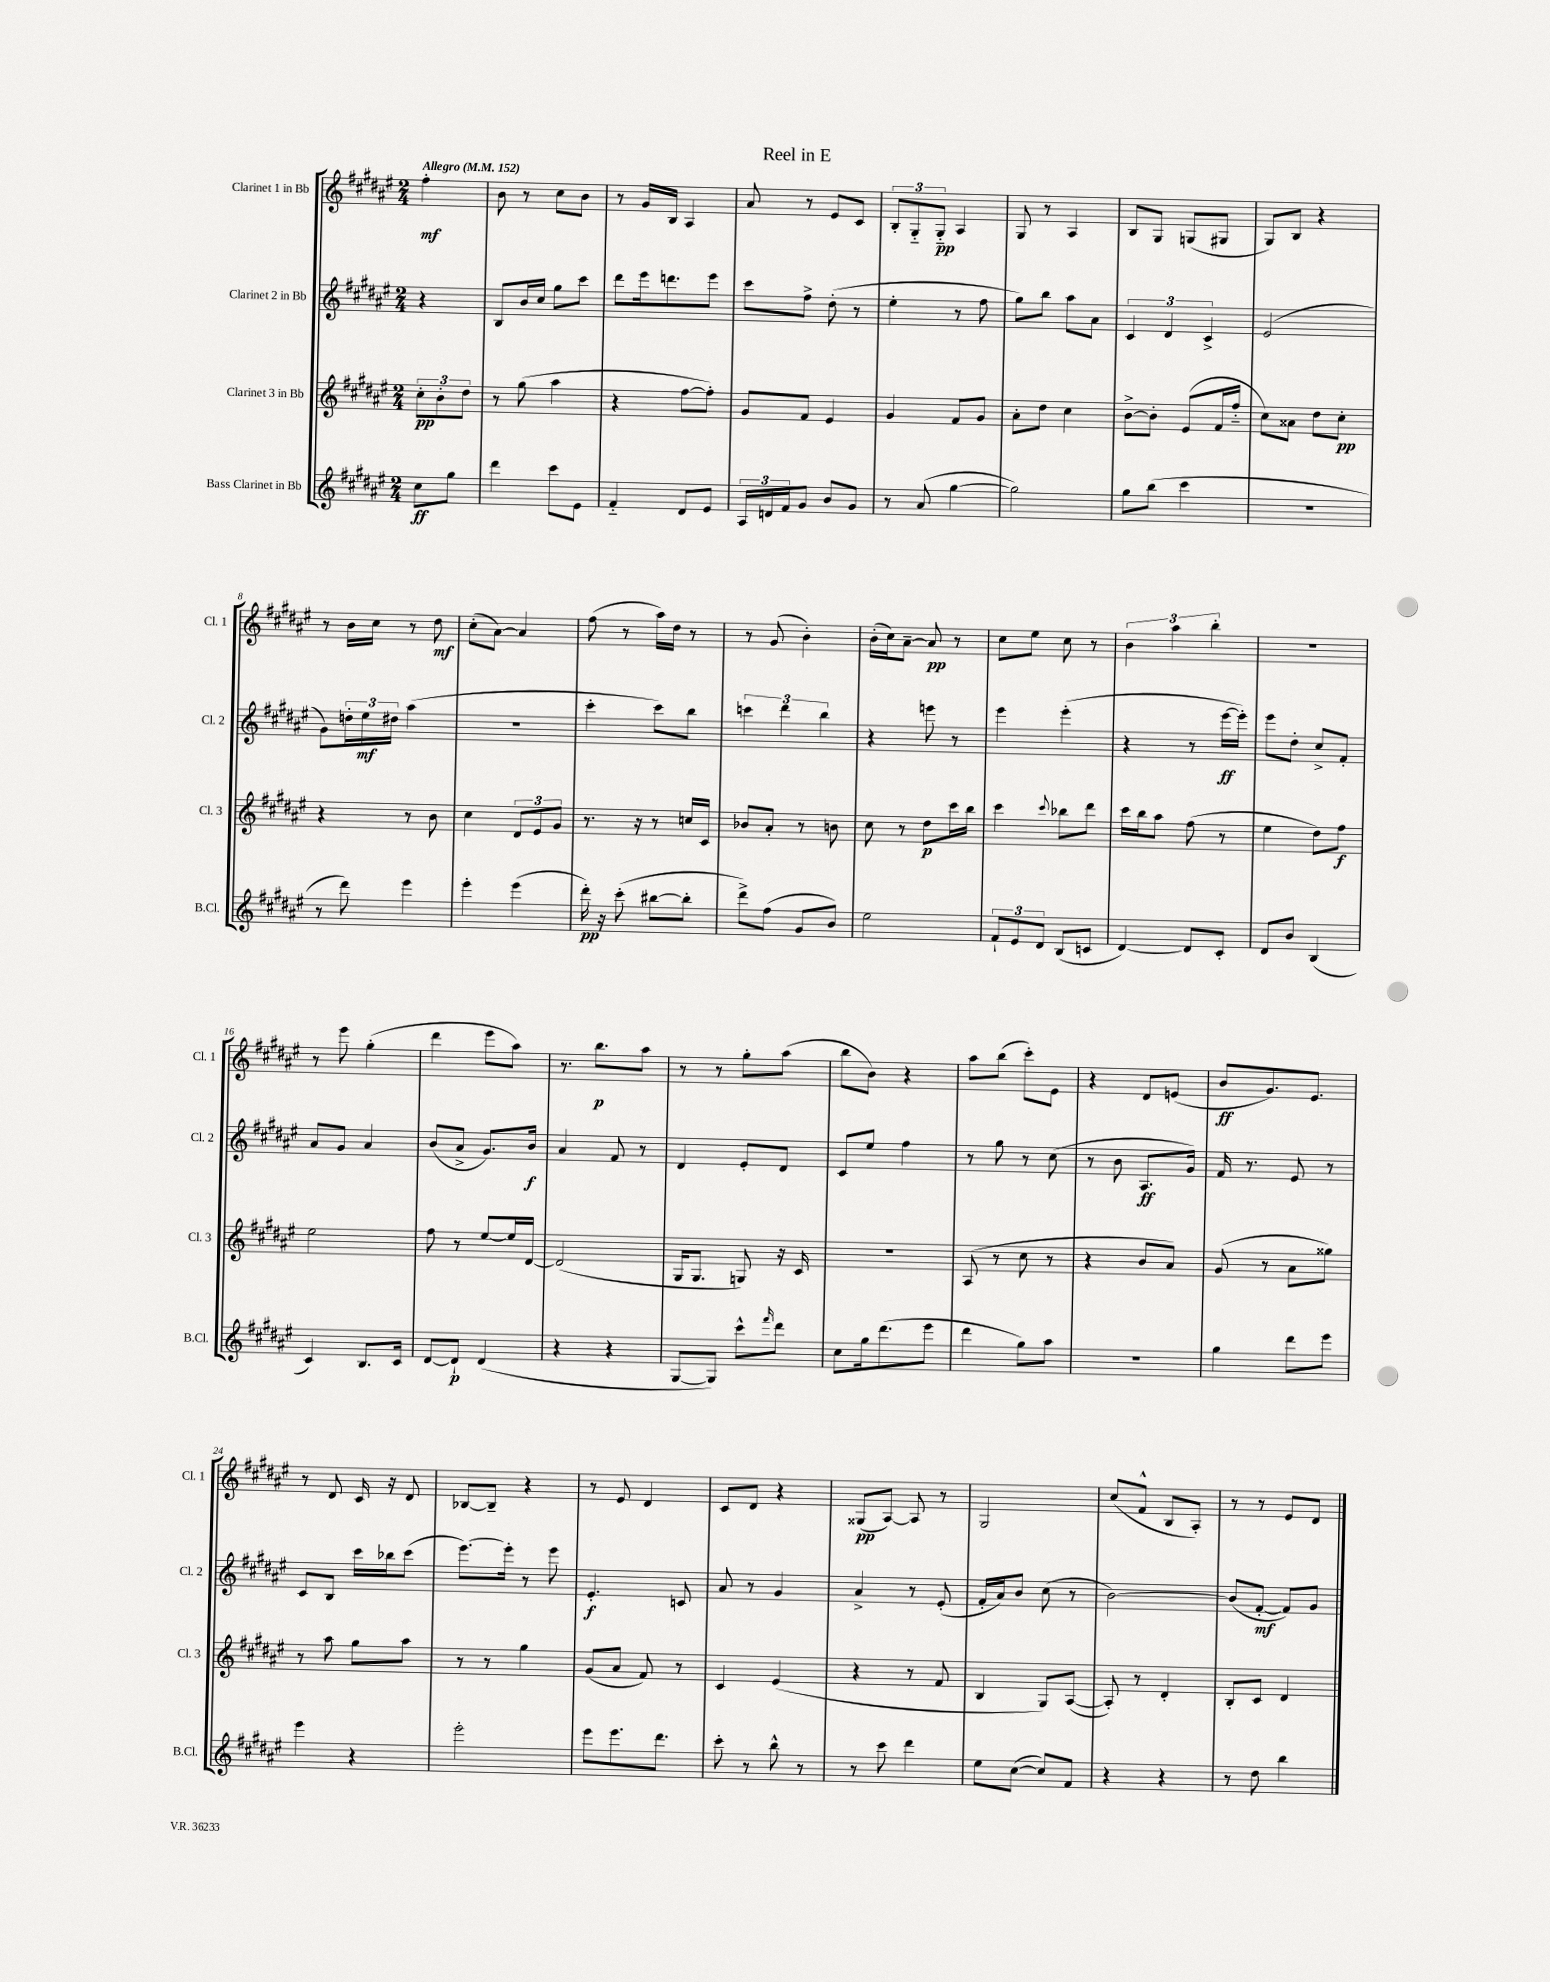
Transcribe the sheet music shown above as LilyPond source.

\header { title = "Reel in E" }
<<
\new StaffGroup <<
\new Staff = "s0" \with { instrumentName = "Clarinet 1 in Bb" shortInstrumentName = "Cl. 1" } {
    \clef treble \key fis \major \numericTimeSignature \time 2/4 \partial 4 \tempo "Allegro" 4 = 152
    fis''4-.\mf |
    b'8 r8 cis''8 b'8 |
    r8 gis'16 b16 ais4 |
    ais'8 r8 eis'8 cis'8 |
    \tuplet 3/2 { b8-. gis8-_ gis8-_\pp } ais4 |
    gis8 r8 ais4 |
    b8 gis8 g8( gis8 |
    gis8) b8 r4 |
    r8 b'16 cis''16 r8 dis''8\mf |
    cis''8-.( ais'8~) ais'4 |
    fis''8( r8 ais''16) dis''16 r8 |
    r8 gis'8( b'4-.) |
    b'16-.( cis''16) ais'8~-- ais'8\pp r8 |
    cis''8 eis''8 cis''8 r8 |
    \tuplet 3/2 { b'4 ais''4 b''4-. } |
    r2 |
    r8 eis'''8 gis''4-.( |
    dis'''4 eis'''8 ais''8) |
    r8. b''8.\p ais''8 |
    r8 r8 gis''8-. ais''8( |
    b''8 b'8) r4 |
    ais''8 b''8( cis'''8-.) eis'8 |
    r4 dis'8 e'8( |
    b'8\ff gis'8.) eis'8. |
    r8 dis'8 cis'16 r16 dis'8 |
    bes8~ bes8-- r4 |
    r8 eis'8 dis'4 |
    cis'8 dis'8 r4 |
    gisis8\pp( ais8~) ais8 r8 |
    gis2 |
    cis''8( fis'8-^ b8 ais8-.) |
    r8 r8 eis'8 dis'8 \bar "|." |
}
\new Staff = "s1" \with { instrumentName = "Clarinet 2 in Bb" shortInstrumentName = "Cl. 2" } {
    \clef treble \key fis \major \numericTimeSignature \time 2/4 \partial 4
    r4 |
    b8 b'16 cis''16 gis''8 cis'''8 |
    dis'''8 eis'''16 d'''8. eis'''8 |
    cis'''8 fis''8-> dis''8-.( r8 |
    eis''4-. r8 fis''8 |
    gis''8) b''8 ais''8 ais'8 |
    \tuplet 3/2 { cis'4 dis'4 cis'4-> } |
    eis'2( |
    gis'8) \tuplet 3/2 { d''16-. eis''16\mf dis''16 } ais''4( |
    r2 |
    cis'''4-. cis'''8) b''8 |
    \tuplet 3/2 { c'''4 dis'''4 b''4 } |
    r4 e'''8 r8 |
    eis'''4 eis'''4-.( |
    r4 r8 eis'''16~\ff eis'''16-.) |
    eis'''8 dis''8-. cis''8-> fis'8-. |
    ais'8 gis'8 ais'4 |
    b'8( ais'8-> gis'8.) b'16\f |
    ais'4 fis'8 r8 |
    dis'4 eis'8-. dis'8 |
    cis'8 eis''8 fis''4 |
    r8 gis''8 r8 cis''8( |
    r8 b'8 ais8.\ff gis'16) |
    fis'16 r8. eis'8 r8 |
    cis'8 b8 cis'''16 bes''16 cis'''8( |
    eis'''8.~) eis'''16-. r8 eis'''8 |
    eis'4.-.\f c'8 |
    ais'8 r8 gis'4 |
    ais'4-> r8 eis'8-.( |
    fis'16-. ais'16) b'8 cis''8( r8 |
    b'2~) |
    b'8( fis'8~-.\mf fis'8) gis'8 \bar "|." |
}
\new Staff = "s2" \with { instrumentName = "Clarinet 3 in Bb" shortInstrumentName = "Cl. 3" } {
    \clef treble \key fis \major \numericTimeSignature \time 2/4 \partial 4
    \tuplet 3/2 { cis''8-.\pp b'8-. dis''8 } |
    r8 gis''8( ais''4 |
    r4 fis''8~ fis''8-.) |
    gis'8 fis'8 eis'4 |
    gis'4 fis'8 gis'8 |
    ais'8-. dis''8 cis''4 |
    b'8~-> b'8-. eis'8( fis'16 fis''16-_ |
    cis''8) aisis'8 dis''8 cis''8-.\pp |
    r4 r8 b'8 |
    cis''4 \tuplet 3/2 { dis'8 eis'8 gis'8 } |
    r8. r16 r8 c''16 cis'16 |
    bes'8 ais'8-. r8 b'8 |
    cis''8 r8 dis''8\p cis'''16 b''16 |
    cis'''4 \appoggiatura { cis'''8 } bes''8 dis'''8 |
    cis'''16 b''16 ais''8 fis''8( r8 |
    eis''4 dis''8) fis''8\f |
    eis''2 |
    fis''8 r8 eis''8~ eis''16 dis'16~ |
    dis'2( |
    gis16 gis8. g8) r16 cis'16 |
    r2 |
    ais8( r8 cis''8 r8 |
    r4 b'8 ais'8) |
    gis'8( r8 ais'8 gisis''8) |
    r8 ais''8 gis''8 ais''8 |
    r8 r8 gis''4 |
    gis'8( ais'8 fis'8) r8 |
    cis'4 eis'4( |
    r4 r8 fis'8 |
    b4 gis8) ais8~( |
    ais8-.) r8 dis'4-. |
    b8-. cis'8 dis'4 \bar "|." |
}
\new Staff = "s3" \with { instrumentName = "Bass Clarinet in Bb" shortInstrumentName = "B.Cl." } {
    \clef treble \key fis \major \numericTimeSignature \time 2/4 \partial 4
    cis''8\ff gis''8 |
    dis'''4 cis'''8 eis'8 |
    fis'4-_ dis'8 eis'8 |
    \tuplet 3/2 { ais16 d'16 fis'16 } gis'8 b'8 gis'8 |
    r8 ais'8( gis''4~ |
    gis''2) |
    gis''8 b''8( cis'''4 |
    R2 |
    r8 dis'''8) eis'''4 |
    eis'''4-. eis'''4( |
    dis'''16-.\pp) r16 cis'''8-.( bis''8~ bis''8-. |
    dis'''8->) fis''8( gis'8 b'8) |
    eis''2 |
    \tuplet 3/2 { fis'8-! eis'8 dis'8 } b8( c'8 |
    dis'4~) dis'8 cis'8-. |
    dis'8 b'8 b4( |
    cis'4) b8. cis'16 |
    dis'8~ dis'8-!\p dis'4( |
    r4 r4 |
    gis8~ gis8) cis'''8-^ \grace { fis'''16 } dis'''8 |
    cis''8 gis''16 dis'''8.( eis'''8 |
    dis'''4 gis''8) ais''8 |
    r2 |
    gis''4 dis'''8 eis'''8 |
    eis'''4 r4 |
    eis'''2-. |
    eis'''8 eis'''8. dis'''8. |
    cis'''8-. r8 b''8-^ r8 |
    r8 cis'''8 dis'''4 |
    eis''8 cis''8~( cis''8) fis'8 |
    r4 r4 |
    r8 dis''8 b''4 \bar "|." |
}
>>
>>
